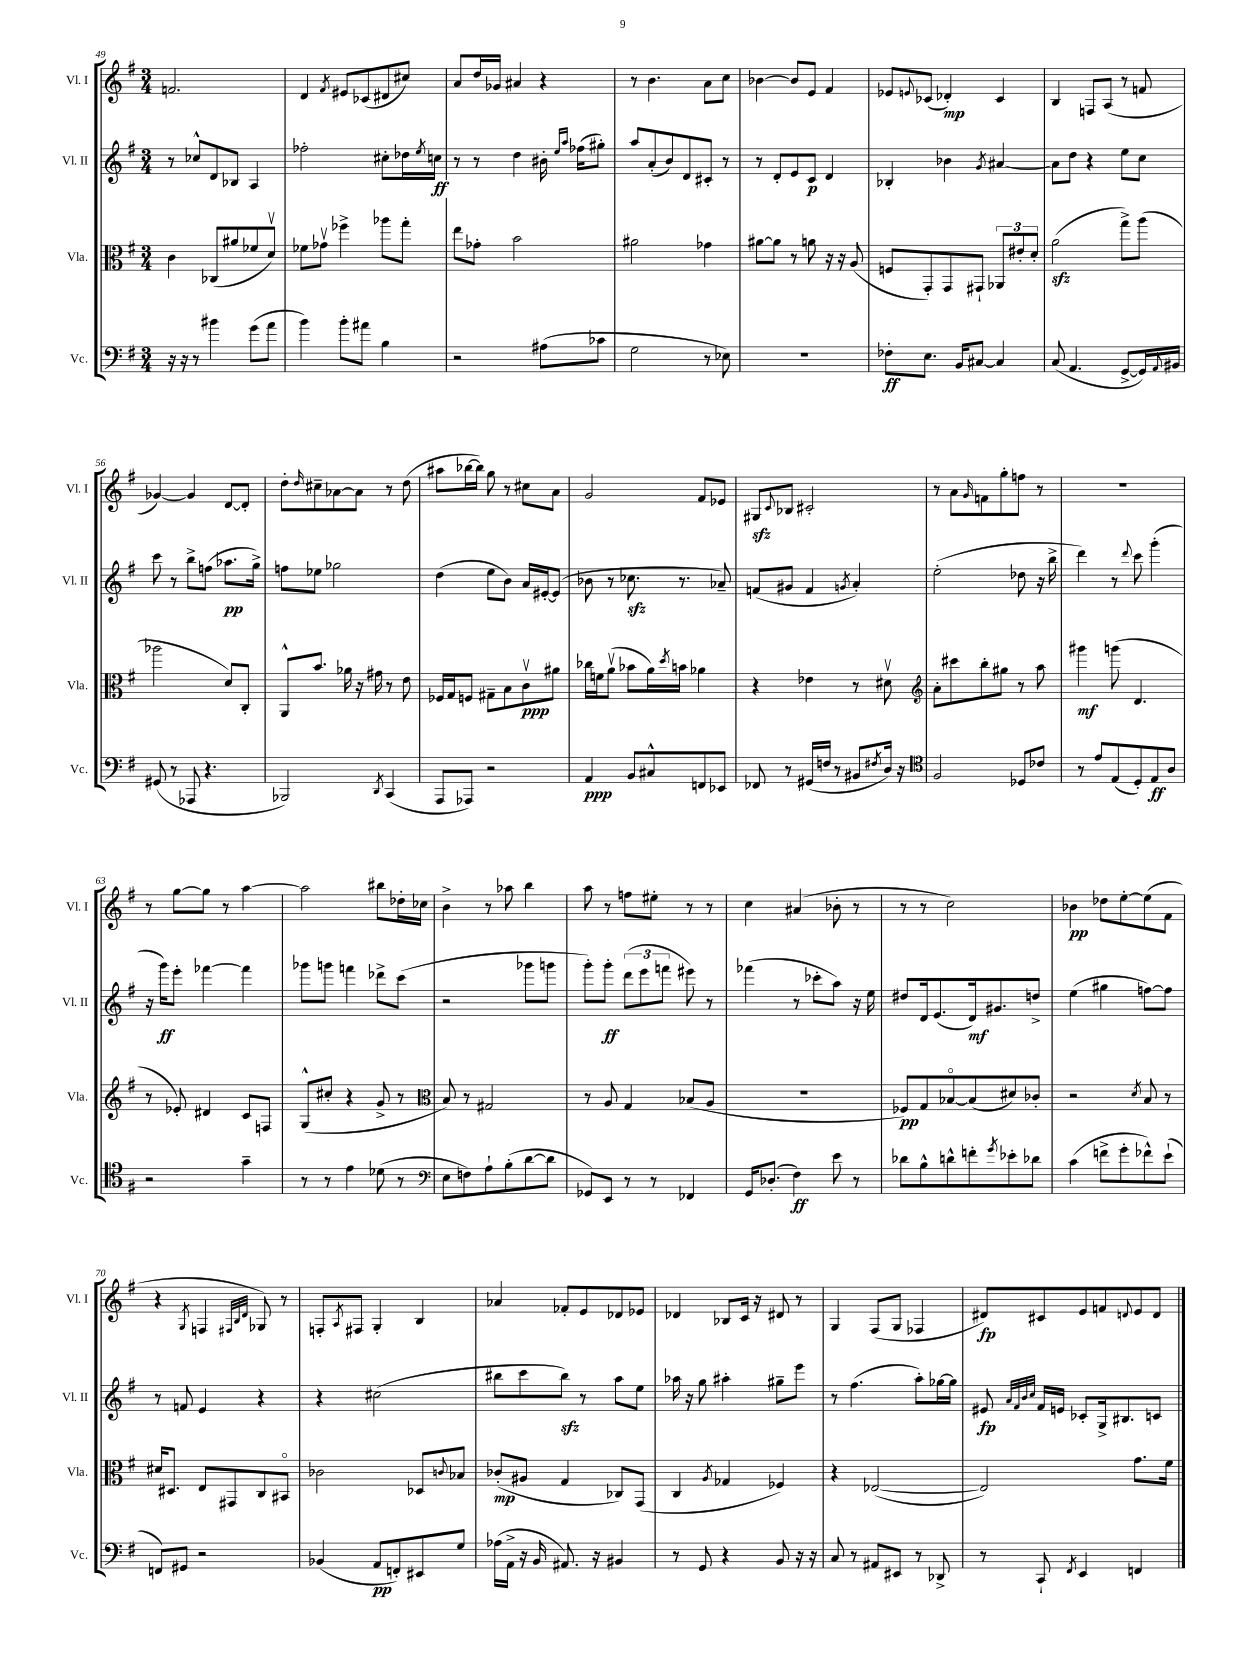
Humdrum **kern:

**kern	**dynam	**kern	**dynam	**kern	**dynam	**kern	**dynam
*part4	*part4	*part3	*part3	*part2	*part2	*part1	*part1
*staff4	*staff4	*staff3	*staff3	*staff2	*staff2	*staff1	*staff1
*I"Vc.	*	*I"Vla.	*	*I"Vl. II	*	*I"Vl. I	*
*I'Vc.	*	*I'Vla.	*	*I'Vl. II	*	*I'Vl. I	*
*clefF4	*	*clefC3	*	*clefG2	*	*clefG2	*
*k[f#]	*	*k[f#]	*	*k[f#]	*	*k[f#]	*
*M3/4	*	*M3/4	*	*M3/4	*	*M3/4	*
=49	=49	=49	=49	=49	=49	=49	=49
16r	.	4c\	.	8r	.	2.fn/	.
16r	.	.	.	.	.	.	.
8r	.	.	.	8cc-X^^/L	.	.	.
4b#X\	.	(8C-X/L	.	8d/	.	.	.
.	.	8a#X/	.	8B-X/J	.	.	.
(8g\L	.	8f-X/	.	4A/	.	.	.
8a\J	.	8dv/J)	.	.	.	.	.
=50	=50	=50	=50	=50	=50	=50	=50
4b\)	.	8f-X\L	.	2ff-X'\	.	4d/	.
.	.	8g-Xv\J	.	.	.	.	.
.	.	.	.	.	.	8qf#/	.
8b'\L	.	4ff-X^\	.	.	.	8e#X/L	.
8a#X\J	.	.	.	.	.	(8c-X/	.
4B\	.	8aa-X\L	.	8cc#X'\L	.	8d#X/	.
.	.	8gg'\J	.	16dd-X\L	.	8cc#X/J)	.
.	.	.	.	8qee/	.	.	.
.	.	.	.	16ccn\JJ	ff	.	.
=51	=51	=51	=51	=51	=51	=51	=51
2r	.	8ee\L	.	8r	.	8a/L	.
.	.	8g-X'\J	.	8r	.	16dd/L	.
.	.	.	.	.	.	16g-X/JJ	.
.	.	2b\	.	4dd\	.	4a#X/	.
(8A#X\L	.	.	.	16b#X'\	.	4r	.
.	.	.	.	16qqee/LL	.	.	.
.	.	.	.	16qqaa/JJ	.	.	.
.	.	.	.	(16ff-X\KL	.	.	.
8c-X\J	.	.	.	8gg#X'\J)	.	.	.
=52	=52	=52	=52	=52	=52	=52	=52
2G\	.	2a#X\	.	8aa/L	.	8r	.
.	.	.	.	(8a'/	.	4.b\	.
.	.	.	.	8b/)	.	.	.
.	.	.	.	8d/	.	.	.
8r	.	4g-X\	.	8c#X'/J	.	8a\L	.
8E-X\)	.	.	.	8r	.	8cc\J	.
=53	=53	=53	=53	=53	=53	=53	=53
2.r	.	[8a#X\L	.	8r	.	[4b-X\	.
.	.	8a#\J]	.	8d'/L	.	.	.
.	.	8r	.	8e/	.	8b-/L]	.
.	.	8an\	.	8c/J	p	8e/J	.
.	.	16r	.	4d/	.	4f#/	.
.	.	16r	.	.	.	.	.
.	.	(8A/	.	.	.	.	.
=54	=54	=54	=54	=54	=54	=54	=54
8F-X'\L	ff	8Fn/L	.	4B-X'/	.	8e-X/L	.
.	.	.	.	.	.	8qqen/	.
8.E\J	.	8GG'/)	.	.	.	(8c-X/J	.
.	.	8GG/	.	4b-X\	.	4d-X'/)	mp
16BB/KL	.	.	.	.	.	.	.
[8C#X/J	.	8GG#X`/J	.	.	.	.	.
.	.	.	.	8qg/	.	.	.
4C#/]	.	12AA-X/L	.	[4a#X/	.	4c-/	.
.	.	12e#X'/	.	.	.	.	.
.	.	12d'/J	.	.	.	.	.
=55	=55	=55	=55	=55	=55	=55	=55
(8C/	.	(2azz\	.	8a#\L]	.	4B/	.
4.AA/	.	.	.	8dd\J	.	.	.
.	.	.	.	4r	.	8Fn/L	.
.	.	.	.	.	.	(8A/J	.
[8GG^/L	.	8gg^\L)	.	8ee\L	.	8r	.
16GG/L])	.	(8aa\J	.	8cc\J	.	8fn/	.
8qqAA/	.	.	.	.	.	.	.
16BB#X/JJ	.	.	.	.	.	.	.
!!LO:LB:g=z
=56	=56	=56	=56	=56	=56	=56	=56
(8GG#X/	.	2aa-X\	.	8ccc\	.	[4g-X/)	.
8r	.	.	.	8r	.	.	.
8AAA-X/	.	.	.	8bb^\L	.	4g-/]	.
4.r	.	.	.	(8ffn\J	.	.	.
.	.	8d/L)	.	8.aa-X\L	pp	[8d/L	.
.	.	8C'/J	.	.	.	8d'/J]	.
.	.	.	.	16gg^\Jk)	.	.	.
=57	=57	=57	=57	=57	=57	=57	=57
2BBB-X/)	.	8AA^^/L	.	8ffn\L	.	8dd'\L	.
.	.	.	.	.	.	16qqdd/	.
.	.	8.b/J	.	8ee-X\J	.	8cc#X~\	.
.	.	.	.	2gg-X\	.	[8a-X\	.
.	.	16a-X\	.	.	.	.	.
.	.	16r	.	.	.	8a-\J]	.
.	.	16g#X\	.	.	.	.	.
8qDD/	.	.	.	.	.	.	.
(4CC/	.	8r	.	.	.	8r	.
.	.	8e\	.	.	.	(8dd\	.
=58	=58	=58	=58	=58	=58	=58	=58
8AAA/L	.	16F-X/LL	.	(4dd\	.	8aa#X\L	.
.	.	16G/J	.	.	.	.	.
8AAA-X/J)	.	8Fn/J	.	.	.	[16bb-X\L	.
.	.	.	.	.	.	16bb-\JJ])	.
2r	.	8G#X~\L	.	8ee\L	.	8gg\	.
.	.	8B\	.	8b\J)	.	8r	.
.	.	8cv\	ppp	16a/LL	.	8cc#X\L	.
.	.	.	.	[16e#X'/J	.	.	.
.	.	8a#X\J	.	(8e#/J]	.	8a\J	.
=59	=59	=59	=59	=59	=59	=59	=59
4AA/	ppp	16cc-X\LL	.	8b-X\	.	2g/	.
.	.	16fn\J	.	.	.	.	.
.	.	(8av\J	.	8r	.	.	.
8BB/L	.	8b-X\L	.	8.cc-Xzz\	.	.	.
8C#X^^/	.	16a\L)	.	.	.	.	.
.	.	8qdd/	.	.	.	.	.
.	.	16bn\JJ	.	8.r	.	.	.
8FFn/	.	4a-X\	.	.	.	8f#/L	.
8EE-X/J	.	.	.	8a-X~/)	.	8e-X/J	.
=60	=60	=60	=60	=60	=60	=60	=60
8FF-X/	.	4r	.	(8fn/L	.	8G#Xzz/L	.
.	.	.	.	.	.	8qqc/	.
8r	.	.	.	8g#X/J	.	8B-X/J	.
(16GG#X/LL	.	4e-X\	.	4f/	.	2c#X'/	.
16Fn/JJ	.	.	.	.	.	.	.
8r	.	.	.	.	.	.	.
.	.	.	.	8qgn/	.	.	.
8BB#X/L	.	8r	.	4a'/)	.	.	.
8qF#X/	.	.	.	.	.	.	.
16D/Jk)	.	8d#Xv\	.	.	.	.	.
16r	.	.	.	.	.	.	.
=61	=61	=61	=61	=61	=61	=61	=61
*clefC4	*	*clefG2	*	*	*	*	*
2F#/	.	8a'\L	.	(2ee'\	.	8r	.
.	.	8ccc#X\	.	.	.	8a\L	.
.	.	.	.	.	.	16qqg/	.
.	.	8bb'\	.	.	.	8fn\	.
.	.	8gg#X\J	.	.	.	8gg'\	.
8D-X/L	.	8r	.	8dd-X\	.	8ffn\J	.
8c-X/J	.	8aa\	.	16r	.	8r	.
.	.	.	.	16bb^\	.	.	.
=62	=62	=62	=62	=62	=62	=62	=62
8r	.	4ggg#X\	mf	4ddd\)	.	2.r	.
8e/L	.	.	.	.	.	.	.
(8E/	.	(8gggn\	.	8r	.	.	.
.	.	.	.	8qqddd/	.	.	.
8D'/)	.	4.d/	.	8ccc\	.	.	.
8E/	ff	.	.	(4ggg'\	.	.	.
8A/J	.	.	.	.	.	.	.
!!LO:LB:g=z
=63	=63	=63	=63	=63	=63	=63	=63
2r	.	8r	.	16r	.	8r	.
.	.	.	.	16ggg\KL)	ff	.	.
.	.	8e-X'/)	.	8eee'\J	.	[8gg\L	.
.	.	4d#X/	.	[4fff-X\	.	8gg\J]	.
.	.	.	.	.	.	8r	.
4g~\	.	8c/L	.	4fff-\]	.	[4aa\	.
.	.	8Fn/J	.	.	.	.	.
=64	=64	=64	=64	=64	=64	=64	=64
8r	.	(8G^^/L	.	8ggg-X\L	.	2aa\]	.
8r	.	8cc#X'/J	.	8gggn\J	.	.	.
4e\	.	4r	.	4fffn\	.	.	.
(8d-X\	.	8g^/	.	8ddd-X^\L	.	8bb#X\L	.
8r	.	8r	.	(8ccc\J	.	16dd-X'\L	.
.	.	.	.	.	.	16cc-X\JJ	.
=65	=65	=65	=65	=65	=65	=65	=65
*clefF4	*	*clefC3	*	*	*	*	*
8E\L	.	8B/)	.	2r	.	4b^\	.
8Fn\)	.	8r	.	.	.	.	.
8A`\	.	2G#X/	.	.	.	8r	.
(8B'\	.	.	.	.	.	8aa-X\	.
[8d\	.	.	.	8ggg-X\L	.	4bb\	.
8d\J]	.	.	.	8gggn\J	.	.	.
=66	=66	=66	=66	=66	=66	=66	=66
8GG-X/L)	.	8r	.	8ggg'\L)	.	8aa\	.
8EE/J	.	8A/	.	8ggg'\J	ff	8r	.
8r	.	4G/	.	(12ddd\L	.	8ffn\L	.
.	.	.	.	12eee\	.	.	.
8r	.	.	.	.	.	8ee#X'\J	.
.	.	.	.	12fffn\J	.	.	.
4FF-X/	.	(8B-X/L	.	8eee#X\)	.	8r	.
.	.	8A/J	.	8r	.	8r	.
=67	=67	=67	=67	=67	=67	=67	=67
16GG/KL	.	2.r	.	(4fff-X\	.	4cc\	.
(8.D-X'/J	.	.	.	.	.	.	.
4F#\)	ff	.	.	8r	.	(4a#X/	.
.	.	.	.	8ccc-X'\L	.	.	.
8e\	.	.	.	8aa\J)	.	8b-X'\	.
8r	.	.	.	16r	.	8r	.
.	.	.	.	16ee\	.	.	.
=68	=68	=68	=68	=68	=68	=68	=68
8d-X\L	.	8F-X/L)	pp	8dd#X/L	.	8r	.
8B^^\	.	8G/	.	16d/k	.	8r	.
.	.	.	.	(8.e/	.	.	.
8dn^^\	.	[8B-X/	.	.	.	2cc\)	.
8fn'\	.	(8B-/]	.	16d/k)	mf	.	.
.	.	.	.	8.g#X/	.	.	.
8qg/	.	.	.	.	.	.	.
8e-X'\	.	8d#X/)	.	.	.	.	.
8d-X\J	.	8c-X'/J	.	8ddn^/J	.	.	.
=69	=69	=69	=69	=69	=69	=69	=69
(4c\	.	2r	.	(4ee\	.	4b-X\	pp
8fn^\L	.	.	.	4gg#X\	.	8dd-X\L	.
8g'\	.	.	.	.	.	[8ee'\	.
.	.	8qd/	.	.	.	.	.
8f-X^^\)	.	8B/	.	[8ffn\L)	.	(8ee\]	.
(8e`\J	.	8r	.	8ff\J]	.	8f#\J	.
!!LO:LB:g=z
=70	=70	=70	=70	=70	=70	=70	=70
8FFn/L)	.	16d#X/KL	.	8r	.	4r	.
.	.	8.D#X/J	.	.	.	.	.
8GG#X/J	.	.	.	8fn/	.	.	.
.	.	.	.	.	.	8qG/	.
2r	.	8E/L	.	4e/	.	4Fn/	.
.	.	8GG#X/	.	.	.	.	.
.	.	.	.	.	.	32qqF#X/LLL	.
.	.	.	.	.	.	32qqB/	.
.	.	.	.	.	.	32qqd/JJJ	.
.	.	8C/	.	4r	.	8G-X/)	.
.	.	8BB#X/J	.	.	.	8r	.
=71	=71	=71	=71	=71	=71	=71	=71
(4BB-X/	.	2c-X\	.	4r	.	8Fn'/L	.
.	.	.	.	.	.	8qA/	.
.	.	.	.	.	.	8F#X/J	.
8AA/L	pp	.	.	(2cc#X\	.	4G'/	.
8FFn'/)	.	.	.	.	.	.	.
8EE#X/	.	8D-X/L	.	.	.	4B/	.
.	.	8qqcn/	.	.	.	.	.
8G/J	.	8B-X/J	.	.	.	.	.
=72	=72	=72	=72	=72	=72	=72	=72
(16A-X\LL	.	(8c-X'/L	mp	8bb#X\L	.	4a-X/	.
16AA^\JJ	.	.	.	.	.	.	.
16r	.	8A#X/J	.	8ccc\	.	.	.
16BB/	.	.	.	.	.	.	.
8.AA#X/)	.	4G/	.	8bb#zz\J)	.	8f-X'/L	.
.	.	.	.	8r	.	8e/	.
16r	.	.	.	.	.	.	.
4BB#X/	.	8C-X/L)	.	8aa\L	.	8d-X/	.
.	.	(8GG/J	.	8ee\J	.	8e-X/J	.
=73	=73	=73	=73	=73	=73	=73	=73
8r	.	4C/	.	16aa-X\	.	4d-X/	.
.	.	.	.	16r	.	.	.
8GG/	.	.	.	8gg\	.	.	.
.	.	8qA/	.	.	.	.	.
4r	.	4G-X/	.	4aa#X'\	.	8B-X/L	.
.	.	.	.	.	.	16c/Jk	.
.	.	.	.	.	.	16r	.
8BB/	.	4F-X/)	.	8gg#X~\L	.	8d#X/	.
16r	.	.	.	8eee\J	.	8r	.
16r	.	.	.	.	.	.	.
=74	=74	=74	=74	=74	=74	=74	=74
8C/	.	4r	.	8r	.	4G/	.
8r	.	.	.	(4.ff#\	.	.	.
8AA#X/L	.	([2E-X/	.	.	.	(8F#/L	.
8EE#X/J	.	.	.	.	.	8G/J	.
8r	.	.	.	8aa'\L)	.	4F-X/	.
8DD-X^/	.	.	.	[16gg-X\L	.	.	.
.	.	.	.	16gg-\JJ]	.	.	.
=75	=75	=75	=75	=75	=75	=75	=75
8r	.	2E-/])	.	8e#X/	fp	8d#X/L)	fp
.	.	.	.	32qqa/LLL	.	.	.
.	.	.	.	32qqf#/	.	.	.
.	.	.	.	32qqb/	.	.	.
.	.	.	.	32qqcc/JJJ	.	.	.
8CC`/	.	.	.	16f#/LL	.	8c#X/	.
.	.	.	.	16en/JJ	.	.	.
8qFF#/	.	.	.	.	.	.	.
4EE/	.	.	.	8c-X'/L	.	8e/	.
.	.	.	.	16G^/k	.	8fn/	.
.	.	.	.	8.B#X/	.	.	.
.	.	.	.	.	.	8qqdn/	.
4FFn/	.	8.g\L	.	.	.	8e/	.
.	.	.	.	8cn/J	.	8d/J	.
.	.	16f#\Jk	.	.	.	.	.
==	==	==	==	==	==	==	==
*-	*-	*-	*-	*-	*-	*-	*-
